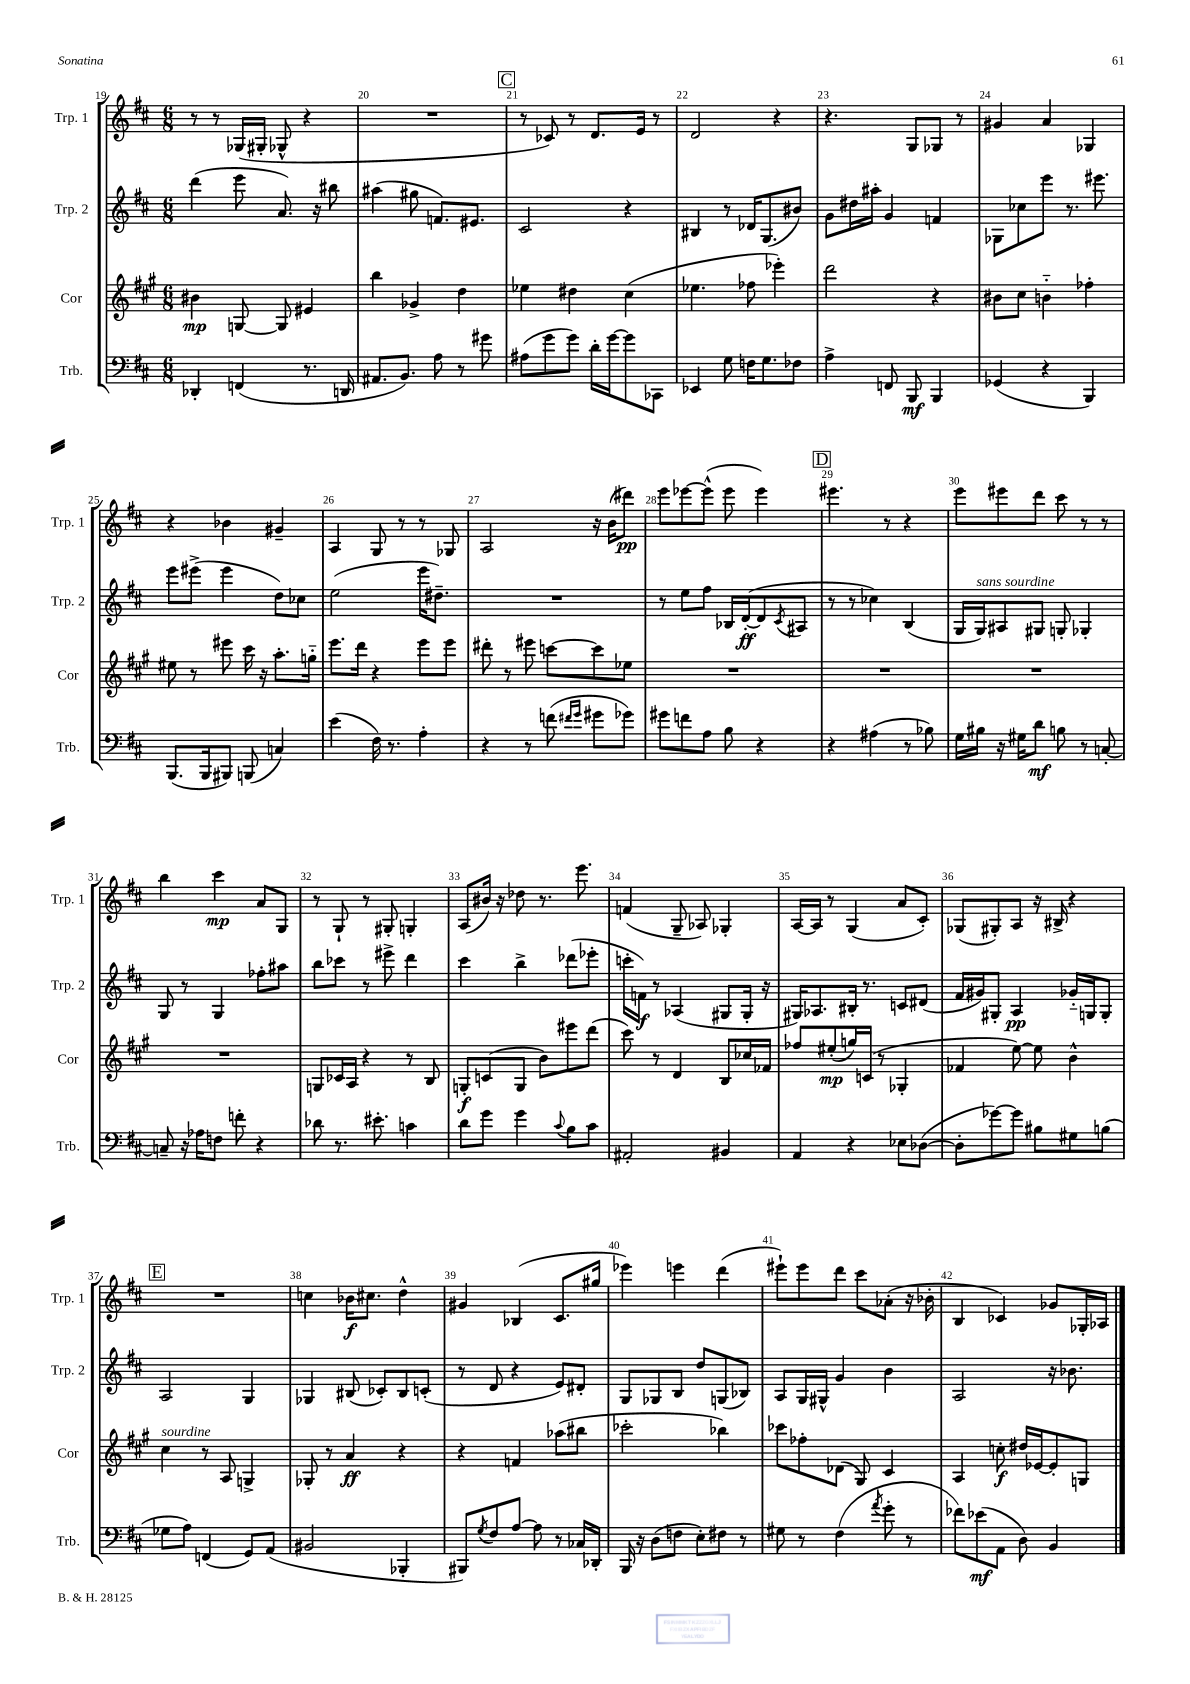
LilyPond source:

<<
\new StaffGroup <<
\new Staff = "s0" \with { instrumentName = "Trp. 1" shortInstrumentName = "Trp. 1" } {
    \clef treble \key d \major \numericTimeSignature \time 6/8
    r8 r8 ges16( gis16-. ges8-^ r4 |
    R2. |
    \mark \markup { \box "C" } r8 ces'8) r8 d'8. e'16 r8 |
    d'2 r4 |
    r4. g8 ges8 r8 |
    gis'4 a'4 ges4 |
    r4 bes'4 gis'4-- |
    a4 g8 r8 r8 ges8 |
    a2 r16 b'16( dis'''8\pp) |
    e'''8 ees'''8~ ees'''8-^( ees'''8 ees'''4) |
    \mark \markup { \box "D" } eis'''4. r8 r4 |
    e'''8 eis'''8 d'''8 cis'''8 r8 r8 |
    b''4 cis'''4\mp a'8 g8 |
    r8 g8-! r8 gis8-. g4-. |
    a8( bis'16) r16 des''8 r8. e'''8. |
    f'4( g8-- aes8) ges4-. |
    a16~ a16 r8 g4( a'8 cis'8-.) |
    ges8( gis8-.) a8 r16 bis16-> r4 |
    \mark \markup { \box "E" } R2. |
    c''4 bes'16\f cis''8. d''4-^ |
    gis'4 bes4( cis'8. gis''16 |
    ees'''4) e'''4 d'''4( |
    eis'''8-!) eis'''8 d'''8 cis'''8 aes'8-.( r16 bes'16-. |
    b4 ces'4) ges'8 ges16-. aes16 \bar "|." |
}
\new Staff = "s1" \with { instrumentName = "Trp. 2" shortInstrumentName = "Trp. 2" } {
    \clef treble \key d \major \numericTimeSignature \time 6/8
    d'''4( e'''8 a'8.) r16 bis''8 |
    ais''4( gis''8 f'8.) eis'8. |
    \mark \markup { \box "C" } cis'2 r4 |
    bis4 r8 des'16 g8.( bis'8) |
    g'8 dis''16 ais''16-. g'4 f'4 |
    ges8 ces''8 e'''8 r8. eis'''8. |
    e'''8 eis'''8->( eis'''4 d''8) ces''8 |
    e''2( e'''16 dis''8.--) |
    R2. |
    r8 e''8 fis''8 bes16 d'16~-.\ff( d'8 \acciaccatura { cis'8 } ais8 |
    \mark \markup { \box "D" } r8 r8 ces''4) b4( |
    g16 g16^\markup { \italic "sans sourdine" }) ais8 gis8 g8-. ges4-. |
    g8 r8 g4 fes''8-. ais''8 |
    b''8 ces'''8 r8 eis'''8-> d'''4 |
    cis'''4 b''4-> des'''8( ees'''8-. |
    c'''16-. f'16\f) r8 aes4( gis8 gis16-. r16 |
    gis16) aes8. bis16-. r8. c'8 dis'8( |
    fis'16 gis'16) gis8-. a4\pp ges'16-_ g16 g8-. |
    \mark \markup { \box "E" } a2 g4 |
    ges4 bis8( ces'8-.) bis8 c'8-.( |
    r8 d'8 r4 e'8) dis'8-. |
    g8 ges8 b8 d''8 g8( bes8) |
    a8 g16 gis16-^ g'4 b'4 |
    a2 r16 bes'8. \bar "|." |
}
\new Staff = "s2" \with { instrumentName = "Cor" shortInstrumentName = "Cor" } {
    \clef treble \key a \major \numericTimeSignature \time 6/8
    bis'4\mp g8~ g8 eis'4 |
    b''4 ges'4-> d''4 |
    \mark \markup { \box "C" } ees''4 dis''4 cis''4( |
    ees''4. fes''8 ees'''4-.) |
    d'''2 r4 |
    bis'8 cis''8 b'4-_ fes''4-. |
    eis''8 r8 eis'''8 cis'''16 r16 a''8.-. g''16-_ |
    e'''8. d'''16 r4 e'''8 e'''8 |
    dis'''8-. r8 eis'''8 c'''8~ c'''8 ees''8 |
    R2. |
    \mark \markup { \box "D" } R2. |
    R2. |
    R2. |
    g8 ces'16 a16 r4 r8 b8 |
    g8-.\f c'8( g8 b'8) eis'''8 d'''8( |
    cis'''8) r8 d'4 b8 ces''16 fes'16 |
    fes''8 eis''8-.\mp( g''16) c'16( r8 ges4-. |
    fes'4 e''8~) e''8 b'4-^ |
    \mark \markup { \box "E" } cis''4^\markup { \italic "sourdine" } r8 a8 g4-> |
    ges8-. r8 a'4\ff r4 |
    r4 f'4 aes''8( bis''8 |
    ces'''2-. bes''4) |
    ces'''8 fes''8-. des'8( gis8) cis'4 |
    a4 c''8-.\f dis''16 ees'16~ ees'8-. g8 \bar "|." |
}
\new Staff = "s3" \with { instrumentName = "Trb." shortInstrumentName = "Trb." } {
    \clef bass \key d \major \numericTimeSignature \time 6/8
    des,4-. f,4( r8. d,16 |
    ais,8. b,8.) a8 r8 gis'8 |
    \mark \markup { \box "C" } ais8( g'8 g'8) d'16-. g'16~ g'8 ces,8 |
    ees,4 g8 f16 g8. fes8 |
    a4-> f,8 b,,8\mf b,,4 |
    ges,4( r4 b,,4) |
    b,,8.( b,,16 bis,,8) b,,8( c4) |
    e'4( fis16) r8. a4-. |
    r4 r8 f'8( \grace { fis'16 g'16 } gis'8 ges'8) |
    gis'8 f'8 a8 b8 r4 |
    \mark \markup { \box "D" } r4 ais4( r8 bes8) |
    g16 bis16 r16 gis16 d'8\mf b8 r8 c8~-. |
    c8-- r16 aes16 f8 f'8-. r4 |
    des'8 r8. eis'8.-. c'4 |
    d'8 g'8 g'4 \appoggiatura { cis'8 } b8 cis'8 |
    ais,2-. bis,4 |
    a,4 r4 ees8 des8~( |
    des8-. ges'8~) ges'8 bis8 gis8 b8( |
    \mark \markup { \box "E" } ges8 a8) f,4( g,8) a,8( |
    bis,2 bes,,4-. |
    bis,,8) \acciaccatura { g8 } fis8 a8~ a8 r8 ces16 des,16-. |
    b,,16 r16 d8( f8 e8-.) fis8 r8 |
    gis8 r8 fis4( \acciaccatura { a'8 } g'8-. r8 |
    fes'8) ees'8\mf( a,8 d8) b,4 \bar "|." |
}
>>
>>
\layout { \context { \Score currentBarNumber = #19 \override BarNumber.break-visibility = ##(#f #t #t) barNumberVisibility = #all-bar-numbers-visible } }
